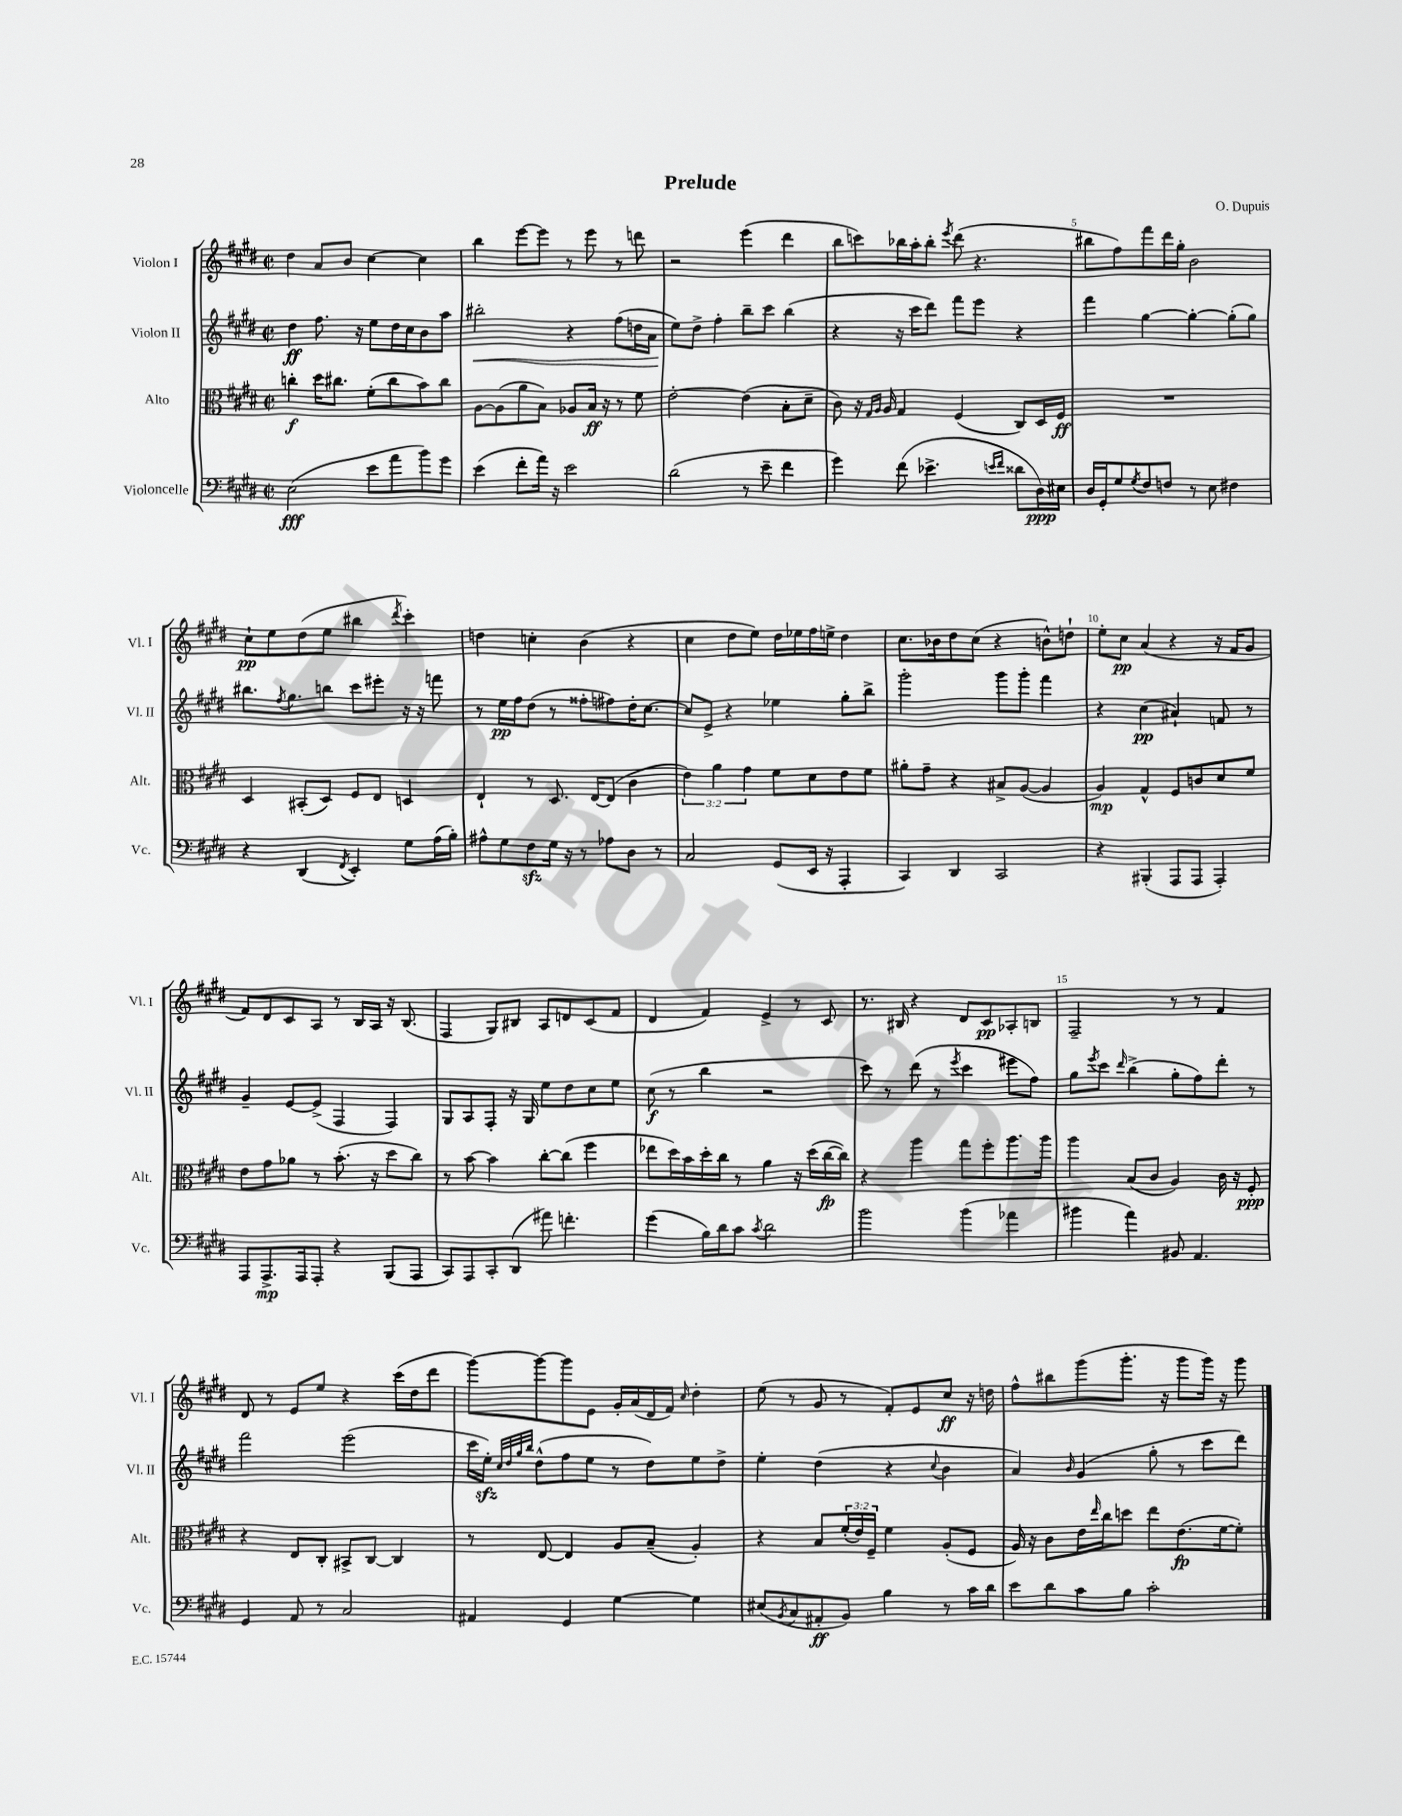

**kern	**kern	**kern	**kern
*staff4	*staff3	*staff2	*staff1
*clefF4	*clefC3	*clefG2	*clefG2
*k[f#c#g#d#]	*k[f#c#g#d#]	*k[f#c#g#d#]	*k[f#c#g#d#]
*M2/2	*M2/2	*M2/2	*M2/2
*met(c|)	*met(c|)	*met(c|)	*met(c|)
(2E	4cc'	4dd#	4dd#
.	16dd#	8.ff#	8a
.	8.cc#	.	.
.	.	.	8b
.	.	16r	.
8e	(8f#'	8ee	[4cc#
8a	8cc#	16dd#	.
.	.	16cc#	.
8b)	8b)	8b	4cc#]
8g#	8cc#	8aa	.
=	=	=	=
(4e	[8A	2bb#'	4bb
.	(8A]	.	.
8f#'	8a	.	[8eee
16a)	8B)	.	8eee]
16r	.	.	.
2e	8A-	4r	8r
.	16B	.	8eee
.	16r	.	.
.	8r	(8ff#	8r
.	8f#	16dd	8ddd
.	.	16a	.
=	=	=	=
(2d#	[2e'	8ee)	2r
.	.	8dd#^	.
.	.	4ff#'	.
8r	(4e]	8bb~	(4eee
8e~	.	8ccc#	.
4f#	8B'	(4bb	4ddd#
.	8d#~	.	.
=	=	=	=
4g#)	8c#)	4r	8bb
.	16r	.	8ccc)
.	16qqG#	.	.
.	16qqA	.	.
.	16A	.	.
(8f#	4G#	16r	16bb-
.	.	16ccc#	16aa'
4.e-^	.	8ddd#)	8bb-'
.	.	.	8qeee
.	(4F#	8fff#	(8ddd#
.	.	8eee	4.r
16qqe	.	.	.
16qqf#	.	.	.
8d##	8C#)	4r	.
16D#)	16D#	.	.
16E#	16F#	.	.
=	=	=	=
16D#	1r	4fff#	8bb#
16GG#'	.	.	.
8G#	.	.	8ff#)
8qG#	.	.	.
8F#	.	[4gg#	8fff#
8F	.	.	16ddd#
.	.	.	16gg#'
8r	.	4gg#'_	2b
8E	.	.	.
4F#	.	(8gg#']	.
.	.	8gg#)	.
=	=	=	=
4r	4D#	8.bb#	8cc#`
.	.	.	8ee
.	.	8qff#	.
.	.	8.gg#	.
(4DD#	(8BB#'	.	(8dd#
.	8D#)	8bb	8ee
8qFF#	.	.	.
4EE')	8F#	8ccc#	4bb#
.	8E	8eee#'	.
.	.	.	8qddd#
8G#	4D	16r	4ccc#')
.	.	16r	.
(16A	.	8fff	.
16B')	.	.	.
=	=	=	=
8A#^^	4E`	8r	4dd
8G#	.	16ee	.
.	.	16ff#	.
8F#	8r	(8dd#	4cc'
16G#	8.D#	8r	.
16r	.	.	.
8r	.	8ff##'	(4b
.	[16E	.	.
8A-	(8E]	8ff#)	.
8D#	4c#	16dd#'	4r
.	.	[8.cc#	.
8r	.	.	.
=	=	=	=
2C#	6e)	8cc#]	4cc#
.	.	8e^	.
.	6a	.	.
.	.	4r	8dd#
.	6g#	.	.
.	.	.	8ee)
(8GG#	8f#	4ee-	16dd#
.	.	.	16ee-
16EE	8d#	.	16ff#
16r	.	.	16ee^
4AAA'	8e	8gg#'	4dd#
.	8f#	8bb^	.
=	=	=	=
4CC#)	8a#'	2ggg#'	8.cc#
.	8g#~	.	.
.	.	.	16b-
4DD#	4r	.	8dd#
.	.	.	(8cc#
2CC#	8B#^	8ggg#	4r
.	([8A	8ggg#'	.
.	4A]	4fff#	8b^^)
.	.	.	8dd`
=	=	=	=
4r	4A)	4r	8ee'
.	.	.	8cc#
(4BBB#'	4G#^^	(4cc#	(4a
8AAA	8F#	4a#`)	4r
8AAA	8c	.	.
4AAA')	8d#	8f	16r
.	.	.	16f#
.	8f#	8r	8g#
=	=	=	=
8AAA	8e	4g#~	8f#)
8.AAA^	8g#	.	8d#
.	8a-	[8e	8c#
16AAA	.	.	.
8AAA'	8r	(8e^]	8A
4r	(8.b'	4F#	8r
.	.	.	16B
.	16r	.	16A
(8BBB	8dd#	4F#)	16r
.	.	.	(8.B
8AAA	8cc#)	.	.
=	=	=	=
8CC#)	8r	8G#	4F#
8AAA	[8b	8A	.
8CC#'	4b]	8F#'	8G#)
(8DD#	.	16r	8B#
.	.	16G#	.
8a#)	[8cc#'	8ee	8A
4.f'	(8cc#]	8dd#	8d
.	4ff#	8cc#	(8c#
.	.	8ee	8f#
=	=	=	=
(4g#	8ee-	(8cc#	4d#
.	16dd#)	8r	.
.	16b	.	.
16B)	16dd#'	4bb	4f#)
16d#	16cc#	.	.
8c#	8r	.	.
8qc#	.	.	.
2d#	4a	2r	4e^
.	16r	.	8r
.	(16dd#	.	.
.	[16cc#	.	8c#
.	16cc#])	.	.
=	=	=	=
2b	4r	8ccc#)	8.r
.	.	8r	.
.	.	.	16B#
.	4aa	(8ddd#	4r
.	.	8r	.
.	.	8qeee	.
(4b	8gg#	4ccc#	8d#
.	8ff#'	.	8c#
4a-	8.aa	8eee#	8A-'
.	.	8ff#)	8B
.	16aa	.	.
=	=	=	=
4b#	4aa	8gg#	2F#~
.	.	8qeee	.
.	.	8ccc#	.
.	.	16qqddd#	.
4a)	(8B	(4bb^	.
.	8c#	.	.
8BB#	4A)	8gg#'	8r
4.AA	.	8ff#)	8r
.	16c#	8ddd#'	4f#
.	16r	.	.
.	8F#'	8r	.
=	=	=	=
4GG#	4r	2fff#	8d#
.	.	.	8r
8AA	8E	.	8e
8r	8C#'	.	8ee
2C#	8BB#^	(2eee	4r
.	[8C#	.	.
.	4C#]	.	(16ccc#
.	.	.	16dd#
.	.	.	8ddd#
=	=	=	=
4AA#	8r	16ccc#	[8ggg#)
.	.	16ee')	.
.	.	32qqcc#	.
.	.	32qqdd#	.
.	.	32qqgg#	.
.	.	32qqbb	.
.	[8E	(8dd#^^	8ggg#_
4GG#	4E]	8ff#	8ggg#]
.	.	8ee	8e
[4G#	8A	8r	16g#'
.	.	.	(16a
.	(8B~	8dd#)	16d#
.	.	.	16f#)
.	.	.	16qqcc#
4G#]	4A')	8ee	4dd#'
.	.	8dd#^	.
=	=	=	=
(8E#	4r	4ee'	(8ee
8qBB	.	.	.
8C#	.	.	8r
8AA#'	8B	(4dd#	8g#
8BB)	(24f#'	.	8r
.	24e)	.	.
.	24F#~	.	.
4B	4f#	4r	8f#')
.	.	.	8e
.	.	8qqcc#	.
8r	(8A'	4b	8cc#
16c#	8F#	.	16r
16d#	.	.	16dd
=	=	=	=
8e	16A)	4a)	8ff#^^
.	16r	.	.
8d#	8c#	.	8bb#
.	.	16qqb	.
8c#	16e	(4g#	(8ggg#
.	16qqee	.	.
.	16cc#	.	.
8B	8dd	.	8.ggg#'
2c#'	8ee	8gg#'	.
.	.	.	16r
.	(8.e	8r	8ggg#
.	.	8ccc#	16ggg#)
.	[16f#	.	16r
.	8f#'])	8ddd#)	8ggg#
==	==	==	==
*-	*-	*-	*-
